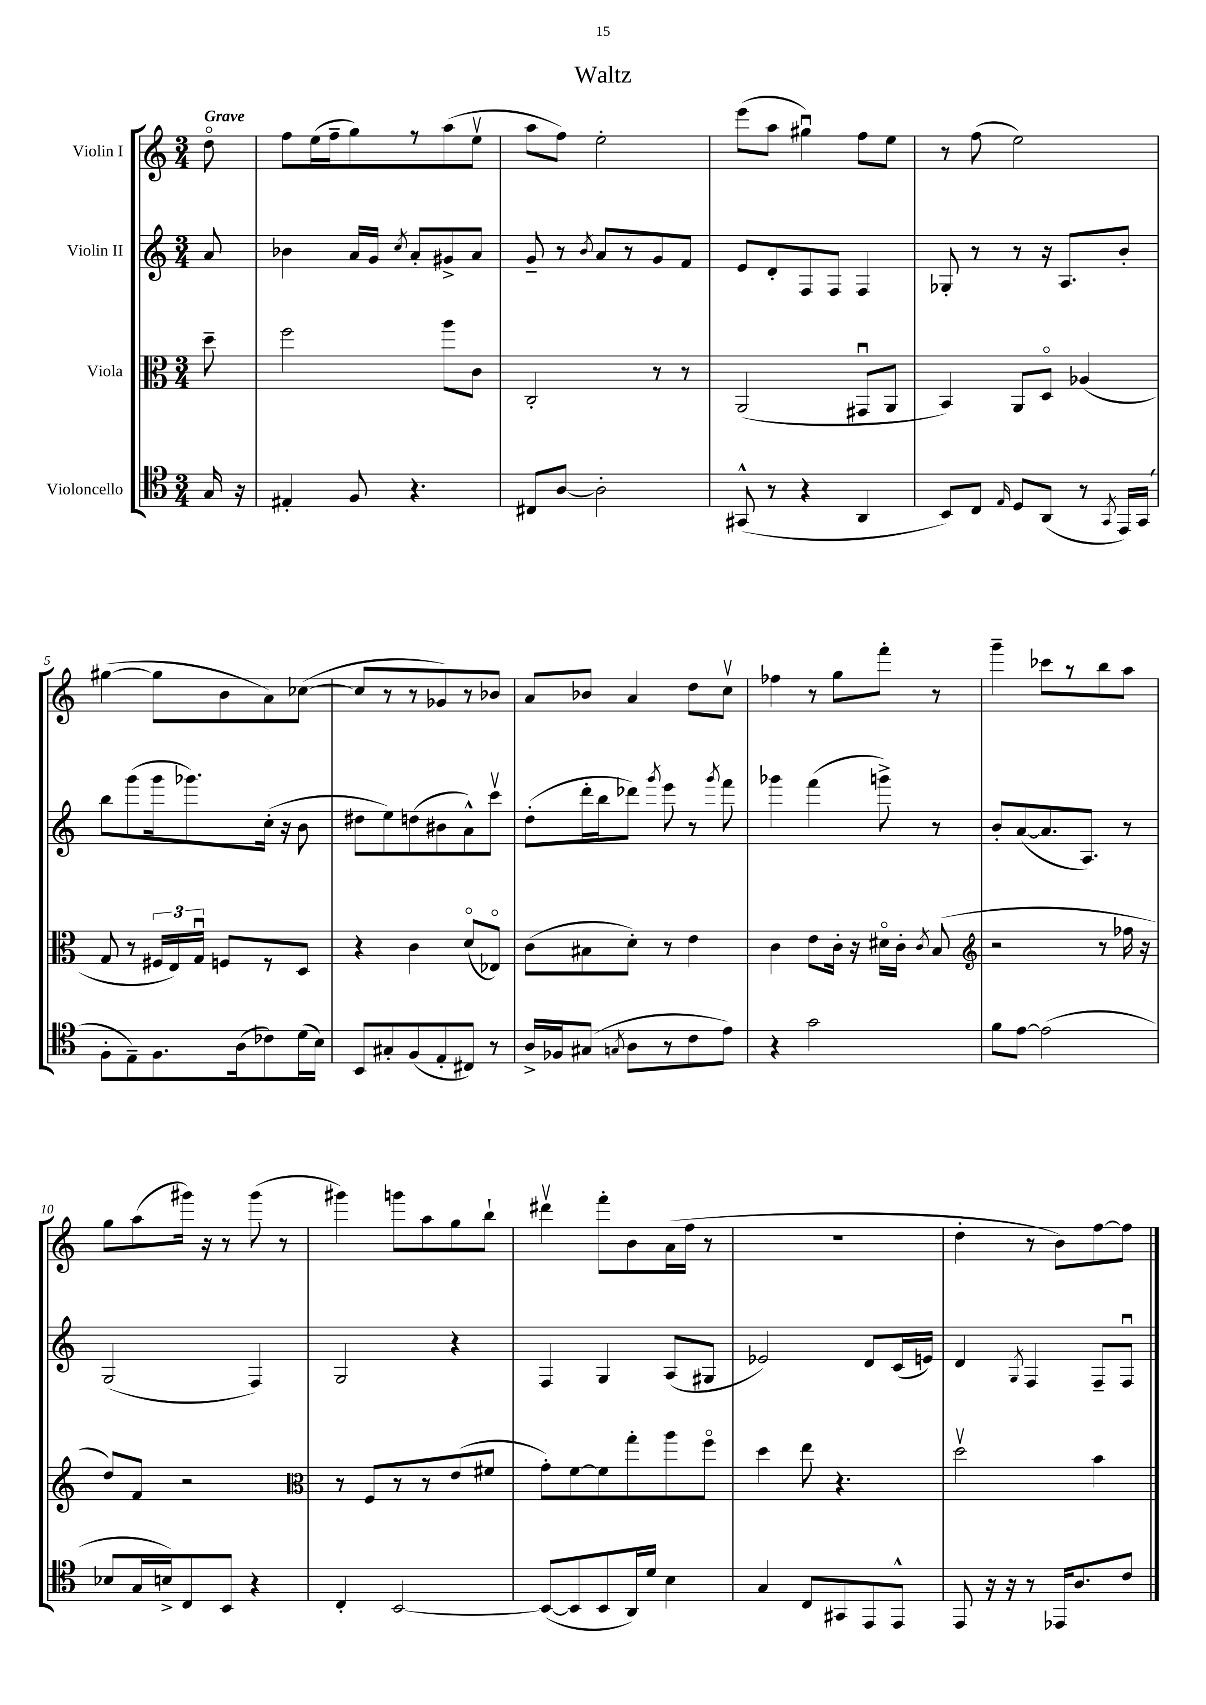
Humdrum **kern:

**kern	**kern	**kern	**kern
*part4	*part3	*part2	*part1
*staff4	*staff3	*staff2	*staff1
*I"Violoncello	*I"Viola	*I"Violin II	*I"Violin I
*clefC4	*clefC3	*clefG2	*clefG2
*k[]	*k[]	*k[]	*k[]
*M3/4	*M3/4	*M3/4	*M3/4
=	=	=	=
!	!	!	!LO:TX:a:B:t=Grave
16G/	8dd~\	8a/	8dd\
16r	.	.	.
=1	=1	=1	=1
4E#X'/	2ff\	4b-X\	8ff\L
.	.	.	(16ee\L
.	.	.	16ff~\J
8F/	.	16a/LL	8gg\)
.	.	16g/JJ	.
.	.	8qcc/	.
4.r	.	8a'/L	8r
.	8aa\L	8g#X^/	(8aa\
.	8c\J	8a/J	8eev\J
=2	=2	=2	=2
8C#X/L	2C'/	8g~/	8aa\L
[8A/J	.	8r	8ff\J)
.	.	8qb/	.
2A'\]	.	8a/L	2ee'\
.	.	8r	.
.	8r	8g/	.
.	8r	8f/J	.
=3	=3	=3	=3
(8GG#X^^/	(2AA/	8e/L	(8eee\L
8r	.	8d'/	8aa\J
4r	.	8F/	4gg#Xu\)
.	.	8F/J	.
4AA/	8GG#Xu/L	4F/	8ff\L
.	8AA/J	.	8ee\J
=4	=4	=4	=4
8BB/L)	4BB/)	8G-X'/	8r
8C/J	.	8r	(8ff\
16qqE/	.	.	.
8D/L	8AA/L	8r	2ee\)
(8AA/J	8D/J	16r	.
.	.	8.A/L	.
8r	(4A-X/	.	.
8qGG/	.	.	.
16EE/LL)	.	8b'/J	.
(16GG/JJ	.	.	.
!!LO:LB:g=z
=5	=5	=5	=5
8F'\L	8G/	8bb\L	([4gg#X\
8E~\)	8r	(8ggg\	.
8.F\	24F#X/LL	16ggg\k	8gg#\L]
.	24E/)	.	.
.	.	8.ggg-X\)	.
.	24Gu/JJ	.	.
.	8Fn/L	.	8b\
(16A\k	.	.	.
8c-X\)	8r	(16cc'\Jk	8a\)
.	.	16r	.
(16d\L	8D/J	8b\	([8cc-X\J
16B\JJ)	.	.	.
=6	=6	=6	=6
8BB/L	4r	8dd#X\L	8cc-/L]
8G#X'/	.	8ee\)	8r
(8F/	4c\	(8ddn\	8r
8E'/	.	8b#X\	8g-X/)
8C#X/J)	(8d/L	8a^^\)	8r
8r	8E-X/J)	8cccv\J	8b-X/J
=7	=7	=7	=7
16A^/LL	(8c\L	(8dd'\L	8a/L
16F-X/J	.	.	.
(8G#X/J	8B#X\	16ddd'\L	8b-X/J
.	.	16bb\J	.
8qGn/	.	.	.
8A\L	8d'\J)	8ddd-X\J)	4a/
.	.	8qggg/	.
8r	8r	8eee\	.
8c\	4e\	8r	8dd\L
.	.	8qggg/	.
8e\J)	.	8fff\	8ccv\J
=8	=8	=8	=8
4r	4c\	4ggg-X\	4ff-X\
2g\	8e\L	(4fff\	8r
.	16c'\Jk	.	8gg\L
.	16r	.	.
.	16d#X\LL	8gggn^\)	8fff'\J
.	16c'\JJ	.	.
.	8qc/	.	.
.	(8B/	8r	8r
=9	=9	=9	=9
*	*clefG2	*	*
8f\L	2r	8b'/L	4ggg~\
[8e\J	.	([8a/	.
(2e\]	.	8.a/]	8ccc-X\L
.	.	.	8r
.	.	8.A/J)	.
.	8r	.	8bb\
.	16ff-X\	8r	8aa\J
.	16r	.	.
!!LO:LB:g=z
=10	=10	=10	=10
8B-X/L	8dd/L)	(2G/	8gg\L
16G/L	8f/J	.	(8aa\
16Bn^/J)	.	.	.
8C/	2r	.	16ggg#X\Jk)
.	.	.	16r
8BB/J	.	.	8r
4r	.	4F/)	(8ggg#\
.	.	.	8r
=11	=11	=11	=11
*	*clefC3	*	*
4C'/	8r	2G/	4ggg#X\)
.	8F/L	.	.
[2BB/	8r	.	8gggn\L
.	8r	.	8aa\
.	(8e/	4r	8gg\
.	8f#X/J	.	8bb`\J
=12	=12	=12	=12
(8BB/L_	8g'\L)	4F/	4ddd#Xv\
8BB/]	[8f\	.	.
8BB/	8f\]	4G/	8fff'\L
16AA/L)	8gg'\	.	8b\
16d/JJ	.	.	.
4B\	8aa\	(8A/L	(16a\L
.	.	.	16ff\JJ
.	8ff\J	8G#X/J	8r
=13	=13	=13	=13
4G/	4dd\	2e-X/)	2.r
8C/L	8ee\	.	.
8GG#X/	4.r	.	.
8EE/	.	8d/L	.
8EE^^/J	.	(16c/L	.
.	.	16en/JJ)	.
=14	=14	=14	=14
8EE/	2ddv\	4d/	4dd'\
16r	.	.	.
16r	.	.	.
.	.	8qG/	.
8r	.	4F/	8r
16EE-X/KL	.	.	8b\L)
8.A/	.	.	.
.	4b\	8F~/L	[8ff\
8c/J	.	8Fu/J	8ff\J]
==	==	==	==
*-	*-	*-	*-
